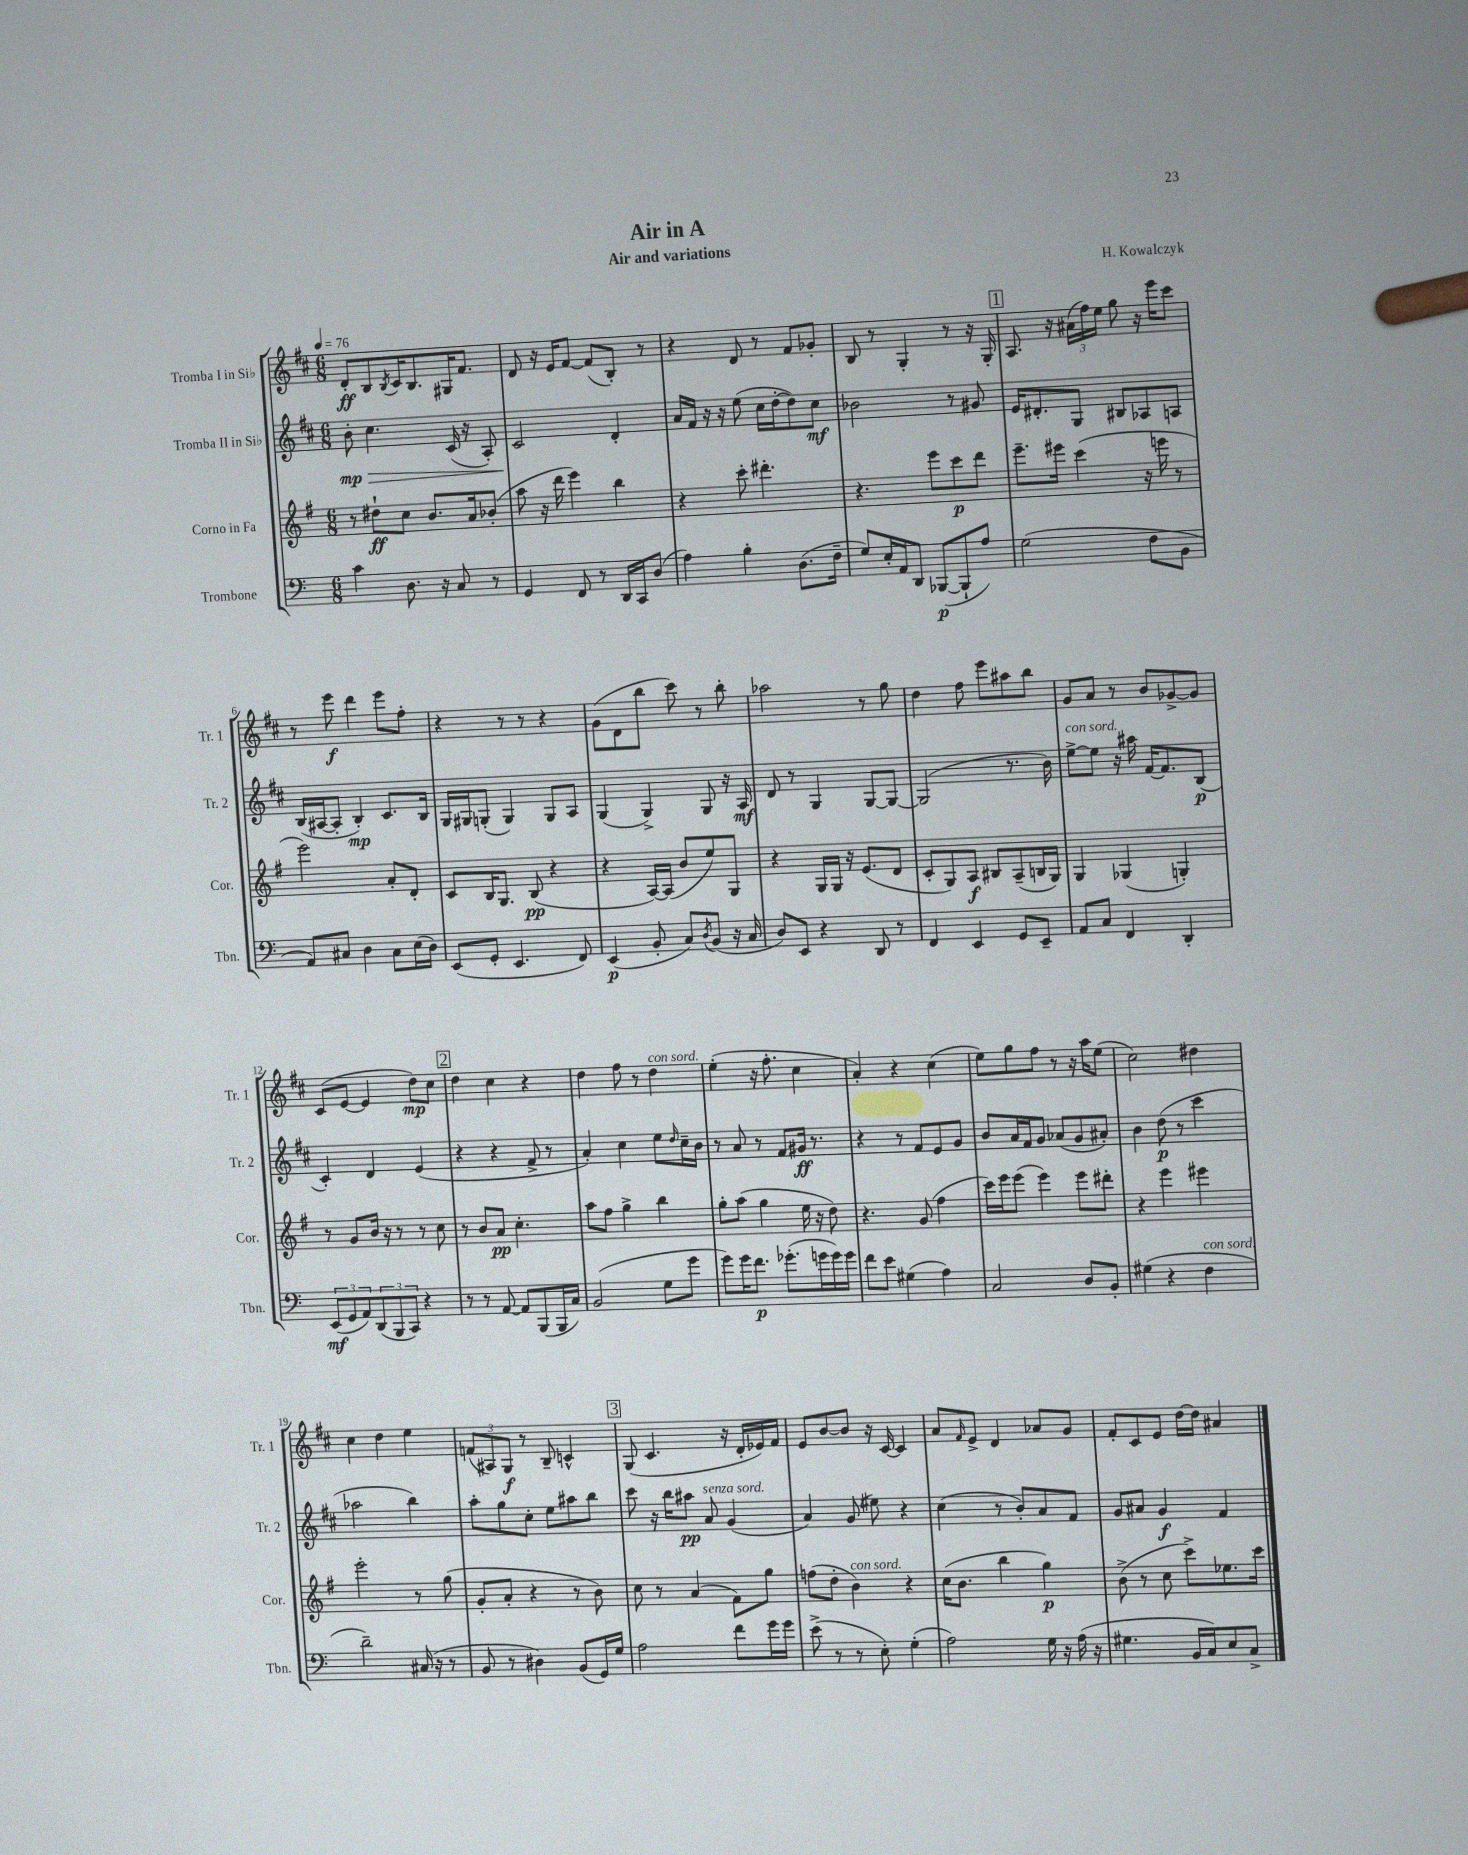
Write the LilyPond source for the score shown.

\header { title = "Air in A" composer = "H. Kowalczyk" subtitle = "Air and variations" }
<<
\new StaffGroup <<
\new Staff = "s0" \with { instrumentName = "Tromba I in Sib" shortInstrumentName = "Tr. 1" } {
    \clef treble \key d \major \numericTimeSignature \time 6/8 \tempo 4 = 76
    d'8-.\ff b8 \acciaccatura { b8 } cis'16 b8. gis16 fis'8. |
    d'8 r16 e'16 fis'8~ fis'8( b8-.) r8 |
    r4 d'8 r8 fis'8 ges'8-. |
    b8 r8 g4-. r8 r16 g16-. |
    \mark \markup { \box "1" } a8. r16 \tuplet 3/2 { ais'16( fis''16) e''16 } g''8 r16 e'''16 cis'''8 |
    r8 e'''8\f d'''4 e'''8 fis''8-. |
    r4 r8 r8 r4 |
    g'8( d'8 b''8 cis'''8) r8 b''8-. |
    aes''2 r8 g''8 |
    d''4 fis''8 e'''8 ais''8 b''8 |
    g'8 a'8 r8 b'8 ges'8~-> ges'8 |
    cis'8( e'8~ e'4 d''8\mp) cis''8 |
    \mark \markup { \box "2" } d''4 cis''4 r4 |
    d''4 fis''8 r8 d''4^\markup { \italic "con sord." } |
    e''4-.( r16 fis''8.-. cis''4 |
    a'4-.) r4 cis''4( |
    e''8) g''8 fis''8 r8 r16 a''16 e''8( |
    cis''2) dis''4 |
    cis''4 d''4 e''4 |
    \tuplet 3/2 { f'8( ais8) g8\f } r8 b8-- c'4-^ |
    \mark \markup { \box "3" } g8( cis'4. r16 d'16-. ees'16) fis'16 |
    e'8 b'8~ b'8 r16 cis'16~ cis'4 |
    a'8 \grace { fis'16 } e'8-> d'4 aes'8 g'8 |
    fis'8-. cis'8 e'8 d''16~ d''16 ais'4 \bar "|." |
}
\new Staff = "s1" \with { instrumentName = "Tromba II in Sib" shortInstrumentName = "Tr. 2" } {
    \clef treble \key d \major \numericTimeSignature \time 6/8
    b'8-.\mp\> cis''4. cis'16( r16 a8-.) |
    cis'2\! d'4-. |
    a'16 fis'16 r16 r16 e''8( cis''16 d''16~-. d''8) cis''8\mf |
    bes'2 r8 gis'8 |
    \mark \markup { \box "1" } e'16 dis'8.-. g8 bis8 aes8 a8 |
    b16( ais16~ ais8-. b4-.\mp) cis'8. b16 |
    g16 gis16 g8-.( g4) g8 a8 |
    g4( g4->) g8 r16 a16\mf |
    d'8 r8 g4 g8~ g8~ |
    g2( r8. b'16) |
    e''8~->^\markup { \italic "con sord." } e''8 r16 ais''16 fis'16~ fis'8. b8\p( |
    cis'4-.) d'4 e'4( |
    \mark \markup { \box "2" } r4 r4 fis'8-> r8 |
    a'4-.) cis''4 e''8 \grace { d''16 } cis''16-- b'16 |
    r8 a'8 r8 fis'8 gis'16\ff r8. |
    r4 r8 fis'8 e'8 g'8 |
    b'8 a'16 fis'16 g'8 aes'8( g'8 ais'8-.) |
    b'4 d''8\p( r8 cis'''4 |
    aes''2 b''4) |
    a''8-. g''8 cis''8-. e''8 ais''8 b''8 |
    \mark \markup { \box "3" } cis'''8 r16 b''16 ais''8\pp a'8^\markup { \italic "senza sord." } g'4( |
    a'4) g'8( eis''8) r4 |
    cis''4( r8 b'8-.) a'8 fis'8 |
    g'8 ais'8 g'4\f fis'4 \bar "|." |
}
\new Staff = "s2" \with { instrumentName = "Corno in Fa" shortInstrumentName = "Cor." } {
    \clef treble \key g \major \numericTimeSignature \time 6/8
    r8 dis''8-!\ff c''8 b'8. a'16 bes'8-.( |
    a''8 r16 d'''16 e'''4) b''4 |
    r4 c'''8-. dis'''4.-. |
    r4. e'''8 c'''8\p d'''8 |
    \mark \markup { \box "1" } e'''8.-- eis'''16 c'''4( r16 e'''16 r8 |
    e'''2) a'8-. d'8-. |
    c'8 b16 g8. b8\pp( r4 |
    r4 a16~) a16( b'8 e''8) g8 |
    r4 g16 g16 r16 e'8.( d'8 |
    c'8-. g8) a8\f bis8 a8--( b16 g16) |
    g4 ges4( g4-.) |
    r8 g'8 b'16 r16 r8 r8 c''8 |
    \mark \markup { \box "2" } r8 b'8 a'8\pp c''4.-. |
    a''8 fis''8 g''4-> b''4 |
    g''8-. a''8( g''4 e''16 r16 d''8) |
    r4. g'8( fis''4 |
    c'''16) e'''16 e'''8( e'''4) e'''8 dis'''8-. |
    r4 e'''4 eis'''4 |
    e'''2-. r8 g''8( |
    g'8-. a'8-. r4 r8 b'8) |
    \mark \markup { \box "3" } c''8 r8 a'4( fis'8) g''8 |
    f''8( d''8-. b'4^\markup { \italic "con sord." }) r4 |
    c''16( b'8. b''4 g''4\p) |
    b'8->( r8 c''8 c'''8->) ees''8. c'''16 \bar "|." |
}
\new Staff = "s3" \with { instrumentName = "Trombone" shortInstrumentName = "Tbn." } {
    \clef bass \key c \major \numericTimeSignature \time 6/8
    c'4 d8. r16 c8 r8 |
    g,4 f,8 r8 d,16 c,16 d8( |
    a4) b4-. d8.( f16-- |
    g8) e16-. a,16 d,8 bes,,8~\p( bes,,8-! a8) |
    \mark \markup { \box "1" } g2( f8 b,8 |
    a,8) cis8 d4 cis8 e16( d16) |
    e,8( g,8-. e,4. f,8) |
    e,4\p( b,8-. c8) \acciaccatura { d8 } b,8( r16 c16 |
    d8) e,8 r4 d,8 r8 |
    f,4 e,4 g,8 e,8-- |
    a,8 c8 f,4 d,4-. |
    \tuplet 3/2 { e,8\mf( g,8 a,8) } \tuplet 3/2 { d,8( b,,8 c,8) } r4 |
    \mark \markup { \box "2" } r8 r8 a,8~ a,8 b,,8( b,,16 c16) |
    b,2( g8 g'8 |
    g'8) g'16 f'8.\p ges'8.-.( g'16 g'16) g'16 |
    f'8 e'8 gis4( a4) |
    c2 d8 b,8-. |
    gis4( r4 f4^\markup { \italic "con sord." } |
    d'2--) cis16( r16 r8 |
    b,8 r8 dis4) b,8( g,16) g16 |
    \mark \markup { \box "3" } a2 f'8 g'16 g'16 |
    e'8->( r8 r8 e8-.) g4-.( |
    a2) g16 r16 a16( r16 |
    gis4. b,16 c16) e8 c8-> \bar "|." |
}
>>
>>
